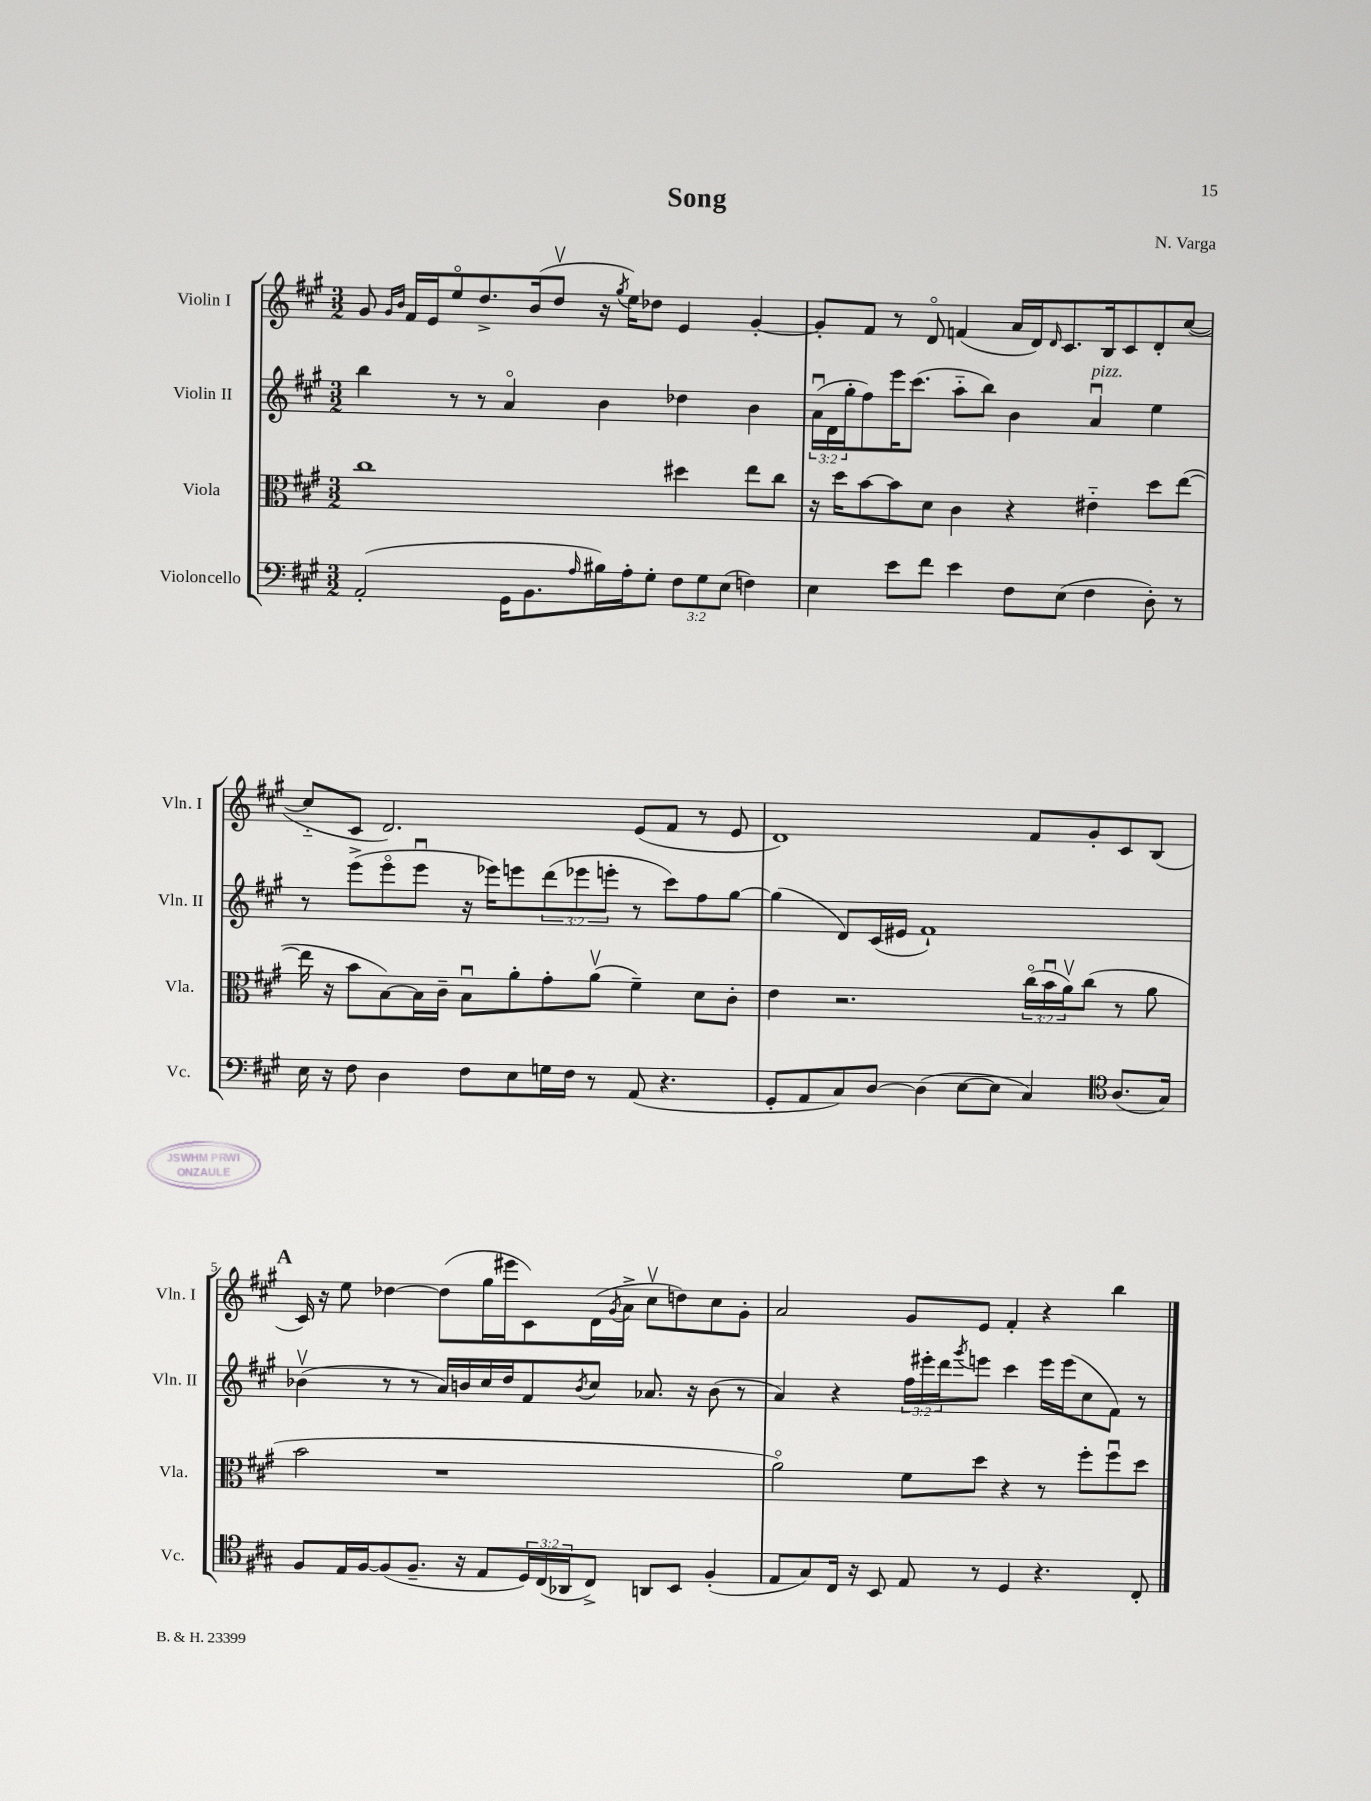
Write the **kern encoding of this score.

**kern	**kern	**kern	**kern
*staff4	*staff3	*staff2	*staff1
*clefF4	*clefC3	*clefG2	*clefG2
*k[f#c#g#]	*k[f#c#g#]	*k[f#c#g#]	*k[f#c#g#]
*M3/2	*M3/2	*M3/2	*M3/2
(2AA'	1cc#	4bb	8g#
.	.	.	16qqg#
.	.	.	16qqb
.	.	.	16f#
.	.	.	16e
.	.	8r	8eeo
.	.	8r	8.dd^
16GG#	.	4ao	.
8.BB	.	.	(16b
.	.	.	8ddv
16qqA	.	.	.
16B#)	.	4b	16r
.	.	.	8qgg#
16A'	.	.	16ee)
8G#'	.	.	8dd-
12F#	4dd#	4dd-	4e
12G#	.	.	.
(12E	.	.	.
4F)	8ee	4b	[4g#'
.	8cc#	.	.
=	=	=	=
4E	16r	(24au	8g#']
.	.	24d	.
.	16dd	.	.
.	.	24gg#'	.
.	[8b	8ff#)	8f#
8e	8b]	16eee	8r
.	.	(8.ccc#	.
8f#	8d	.	8do
4e	4c#	8aa'~	(4f
.	.	8bb)	.
8F#	4r	4b	16a
.	.	.	16d)
.	.	.	16qqd
(8E	.	.	8.c#
4F#	4e#'~	4au	.
.	.	.	16B
.	.	.	8c#
8D')	8dd	4ee	8d'
8r	([8ee	.	([8cc#
=	=	=	=
16E	16ee]	8r	8cc#'~]
16r	16r	.	.
8F#	8b	(8eee^	8c#
4D	[8B)	8eeeo	2.d)
.	16B]	8eeeu	.
.	16c#~	.	.
8F#	8Bu	16r	.
.	.	16eee-)	.
8E	8a'	8eee	.
16G	8g#'	(12ddd	.
16F#	.	.	.
.	.	12eee-	.
8r	(8av	.	.
.	.	12eee'	.
(8AA	4f#~)	8r	(8e
4.r	.	8ccc#)	8f#
.	8d	8ff#	8r
.	8c#'	[8gg#	8e
=	=	=	=
8GG#'	4e	(4gg#]	1d)
8AA	.	.	.
8C#)	2.r	8d)	.
[8D	.	(16c#	.
.	.	16e#	.
(4D]	.	1f#`)	.
[8E	.	.	.
8E]	.	.	.
4C#)	(24cc#o	.	8f#
.	24bu	.	.
.	24av)	.	.
.	(8cc#	.	8g#'
*clefC4	*	*	*
(8.A	8r	.	8c#
.	8a	.	(8B
16G#)	.	.	.
=	=	=	=
8F#	2b	(4b-v	16c#)
.	.	.	16r
16E	.	.	8ee
[16F#	.	.	.
(8F#]	.	8r	[4dd-
8.F#~	.	8r	.
.	1r	16a)	(8dd-]
16r	.	16b	.
8E	.	16cc#	16gg#
.	.	16dd	16eee#
24D)	.	8f#	8c#)
(24C#	.	.	.
24AA-	.	.	.
.	.	8qb	.
8C#^)	.	8cc#	(16d
.	.	.	8qg#
.	.	.	16a^
8AA	.	8.a-	8cc#v
8BB	.	.	8dd)
.	.	16r	.
(4F#'	.	(8b	8cc#
.	.	8r	8g#'
=	=	=	=
8E	2ao)	4a)	2a
8G#)	.	.	.
16C#	.	4r	.
16r	.	.	.
8BB	.	.	.
8E	8f#	24ff#	8g#
.	.	24eee#'	.
.	.	24ddd	.
.	.	8qggg#	.
8r	8dd	8eee	8e
4D	4r	4ccc#	4f#'
4.r	8r	16eee	4r
.	.	(16eee	.
.	8ff#'	8cc#	.
.	8ff#u	8f#)	4bb
8C#'	8dd	8r	.
==	==	==	==
*-	*-	*-	*-
